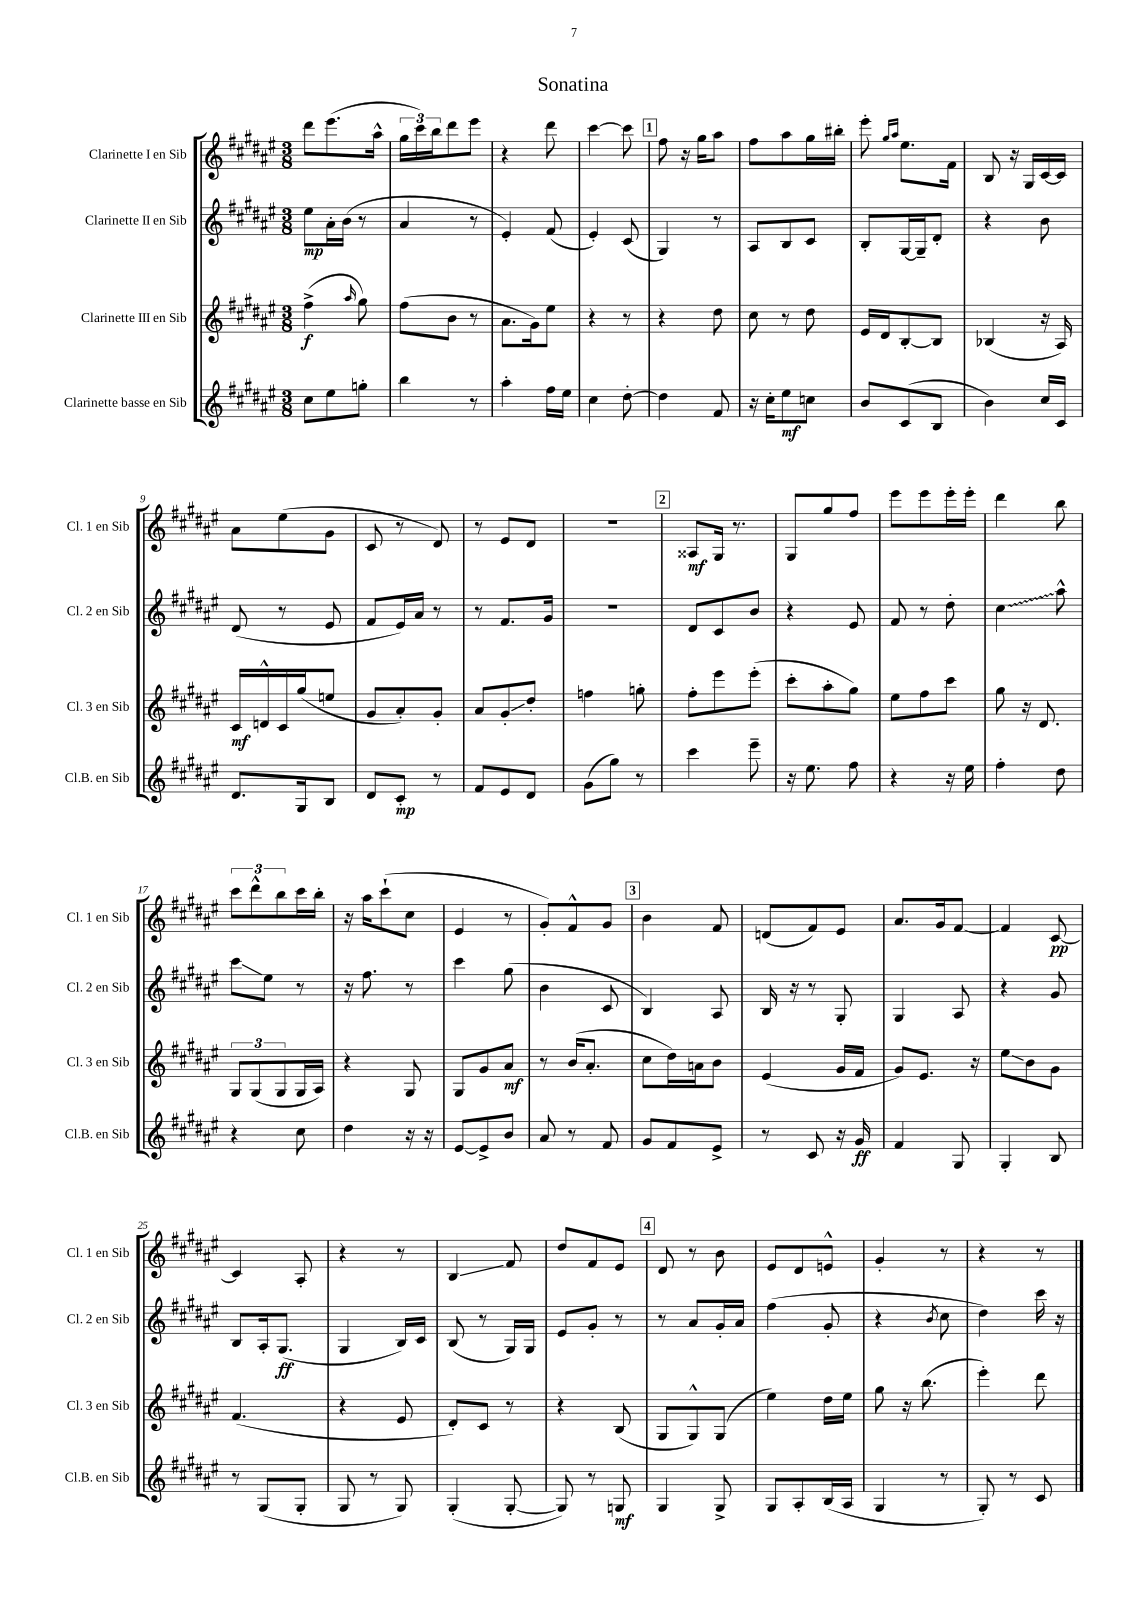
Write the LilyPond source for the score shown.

\header { title = "Sonatina" }
<<
\new StaffGroup <<
\new Staff = "s0" \with { instrumentName = "Clarinette I en Sib" shortInstrumentName = "Cl. 1 en Sib" } {
    \clef treble \key fis \major \numericTimeSignature \time 3/8
    dis'''8 eis'''8.( ais''16-^ |
    \tuplet 3/2 { gis''16 cis'''16) b''16 } dis'''8 eis'''8 |
    r4 dis'''8 |
    cis'''4~ cis'''8 |
    \mark \markup { \box "1" } fis''8 r16 gis''16 ais''8 |
    fis''8 ais''8 gis''16 bis''16-. |
    eis'''8-. \grace { gis''16 ais''16 } eis''8. fis'16 |
    b8 r16 gis16 cis'16~ cis'16 |
    ais'8 eis''8( gis'8 |
    cis'8 r8 dis'8) |
    r8 eis'8 dis'8 |
    R4. |
    \mark \markup { \box "2" } aisis8\mf gis16 r8. |
    gis8 gis''8 fis''8 |
    eis'''8 eis'''8 eis'''16-. eis'''16-. |
    dis'''4 b''8 |
    \tuplet 3/2 { cis'''8 dis'''8-^ b''8 } cis'''16 b''16-. |
    r16 ais''16 cis'''8-!( cis''8 |
    eis'4 r8 |
    gis'8-.) fis'8-^ gis'8 |
    \mark \markup { \box "3" } b'4 fis'8 |
    d'8( fis'8) eis'8 |
    ais'8. gis'16 fis'8~ |
    fis'4 cis'8~\pp |
    cis'4 ais8-. |
    r4 r8 |
    b4\glissando fis'8 |
    dis''8 fis'8 eis'8 |
    \mark \markup { \box "4" } dis'8 r8 b'8 |
    eis'8 dis'8 e'8-^ |
    gis'4-. r8 |
    r4 r8 \bar "|." |
}
\new Staff = "s1" \with { instrumentName = "Clarinette II en Sib" shortInstrumentName = "Cl. 2 en Sib" } {
    \clef treble \key fis \major \numericTimeSignature \time 3/8
    eis''8\mp ais'16-. b'16( r8 |
    ais'4 r8 |
    eis'4-.) fis'8( |
    eis'4-.) cis'8( |
    \mark \markup { \box "1" } gis4) r8 |
    ais8 b8 cis'8 |
    b8-. gis16~ gis16-- dis'8-. |
    r4 b'8 |
    dis'8( r8 eis'8 |
    fis'8 eis'16) ais'16 r8 |
    r8 fis'8. gis'16 |
    R4. |
    \mark \markup { \box "2" } dis'8 cis'8 b'8 |
    r4 eis'8 |
    fis'8 r8 dis''8-. |
    \once \override Glissando.style = #'zigzag cis''4\glissando ais''8-^ |
    cis'''8\glissando eis''8 r8 |
    r16 fis''8. r8 |
    cis'''4 gis''8( |
    b'4 cis'8 |
    \mark \markup { \box "3" } b4) ais8 |
    b16 r16 r8 gis8-. |
    gis4 ais8 |
    r4 gis'8 |
    b8 ais16-. gis8.\ff( |
    gis4 b16) cis'16 |
    b8( r8 gis16) gis16 |
    eis'8 gis'8-. r8 |
    \mark \markup { \box "4" } r8 ais'8 gis'16-. ais'16 |
    fis''4( gis'8-. |
    r4 \acciaccatura { b'8 } cis''8 |
    dis''4) cis'''16 r16 \bar "|." |
}
\new Staff = "s2" \with { instrumentName = "Clarinette III en Sib" shortInstrumentName = "Cl. 3 en Sib" } {
    \clef treble \key fis \major \numericTimeSignature \time 3/8
    fis''4->\f( \grace { ais''16 } gis''8) |
    fis''8( b'8 r8 |
    ais'8. gis'16) eis''8 |
    r4 r8 |
    \mark \markup { \box "1" } r4 dis''8 |
    cis''8 r8 dis''8 |
    eis'16 dis'16 b8~-. b8 |
    bes4( r16 ais16) |
    cis'16\mf d'16-^ cis'16 gis''16( e''8 |
    gis'8 ais'8-.) gis'8-. |
    ais'8 gis'8-.\glissando dis''8-. |
    f''4 g''8-. |
    \mark \markup { \box "2" } fis''8-. eis'''8 eis'''8-.( |
    cis'''8-. ais''8-. gis''8) |
    eis''8 fis''8 cis'''8 |
    gis''8 r16 dis'8. |
    \tuplet 3/2 { gis8 gis8( gis8 } gis16 ais16) |
    r4 gis8 |
    gis8 gis'8 ais'8\mf |
    r8 b'16( ais'8.-. |
    \mark \markup { \box "3" } cis''8 dis''16) a'16 b'8 |
    eis'4( gis'16 fis'16 |
    gis'8) eis'8. r16 |
    eis''8\glissando b'8 gis'8 |
    fis'4.( |
    r4 eis'8 |
    dis'8-.) cis'8 r8 |
    r4 b8( |
    \mark \markup { \box "4" } gis8 gis8-^) gis8( |
    eis''4) dis''16 eis''16 |
    gis''8 r16 b''8.( |
    eis'''4-.) dis'''8 \bar "|." |
}
\new Staff = "s3" \with { instrumentName = "Clarinette basse en Sib" shortInstrumentName = "Cl.B. en Sib" } {
    \clef treble \key fis \major \numericTimeSignature \time 3/8
    cis''8 eis''8 g''8-. |
    b''4 r8 |
    ais''4-. fis''16 eis''16 |
    cis''4 dis''8~-. |
    \mark \markup { \box "1" } dis''4 fis'8 |
    r16 cis''16-. eis''8\mf c''8 |
    b'8 cis'8( b8 |
    b'4) cis''16 cis'16 |
    dis'8. gis16 b8 |
    dis'8 cis'8-.\mp r8 |
    fis'8 eis'8 dis'8 |
    gis'8( gis''8) r8 |
    \mark \markup { \box "2" } cis'''4 eis'''8-- |
    r16 eis''8. fis''8 |
    r4 r16 eis''16 |
    fis''4-. dis''8 |
    r4 cis''8 |
    dis''4 r16 r16 |
    eis'8~ eis'8-> b'8 |
    ais'8 r8 fis'8 |
    \mark \markup { \box "3" } gis'8 fis'8 eis'8-> |
    r8 cis'8 r16 gis'16\ff |
    fis'4 gis8 |
    gis4-. b8 |
    r8 gis8( gis8-. |
    gis8 r8 gis8) |
    gis4-.( gis8~-. |
    gis8) r8 g8\mf |
    \mark \markup { \box "4" } gis4 gis8-> |
    gis8 ais8-. b16( ais16 |
    gis4 r8 |
    gis8-.) r8 cis'8 \bar "|." |
}
>>
>>
